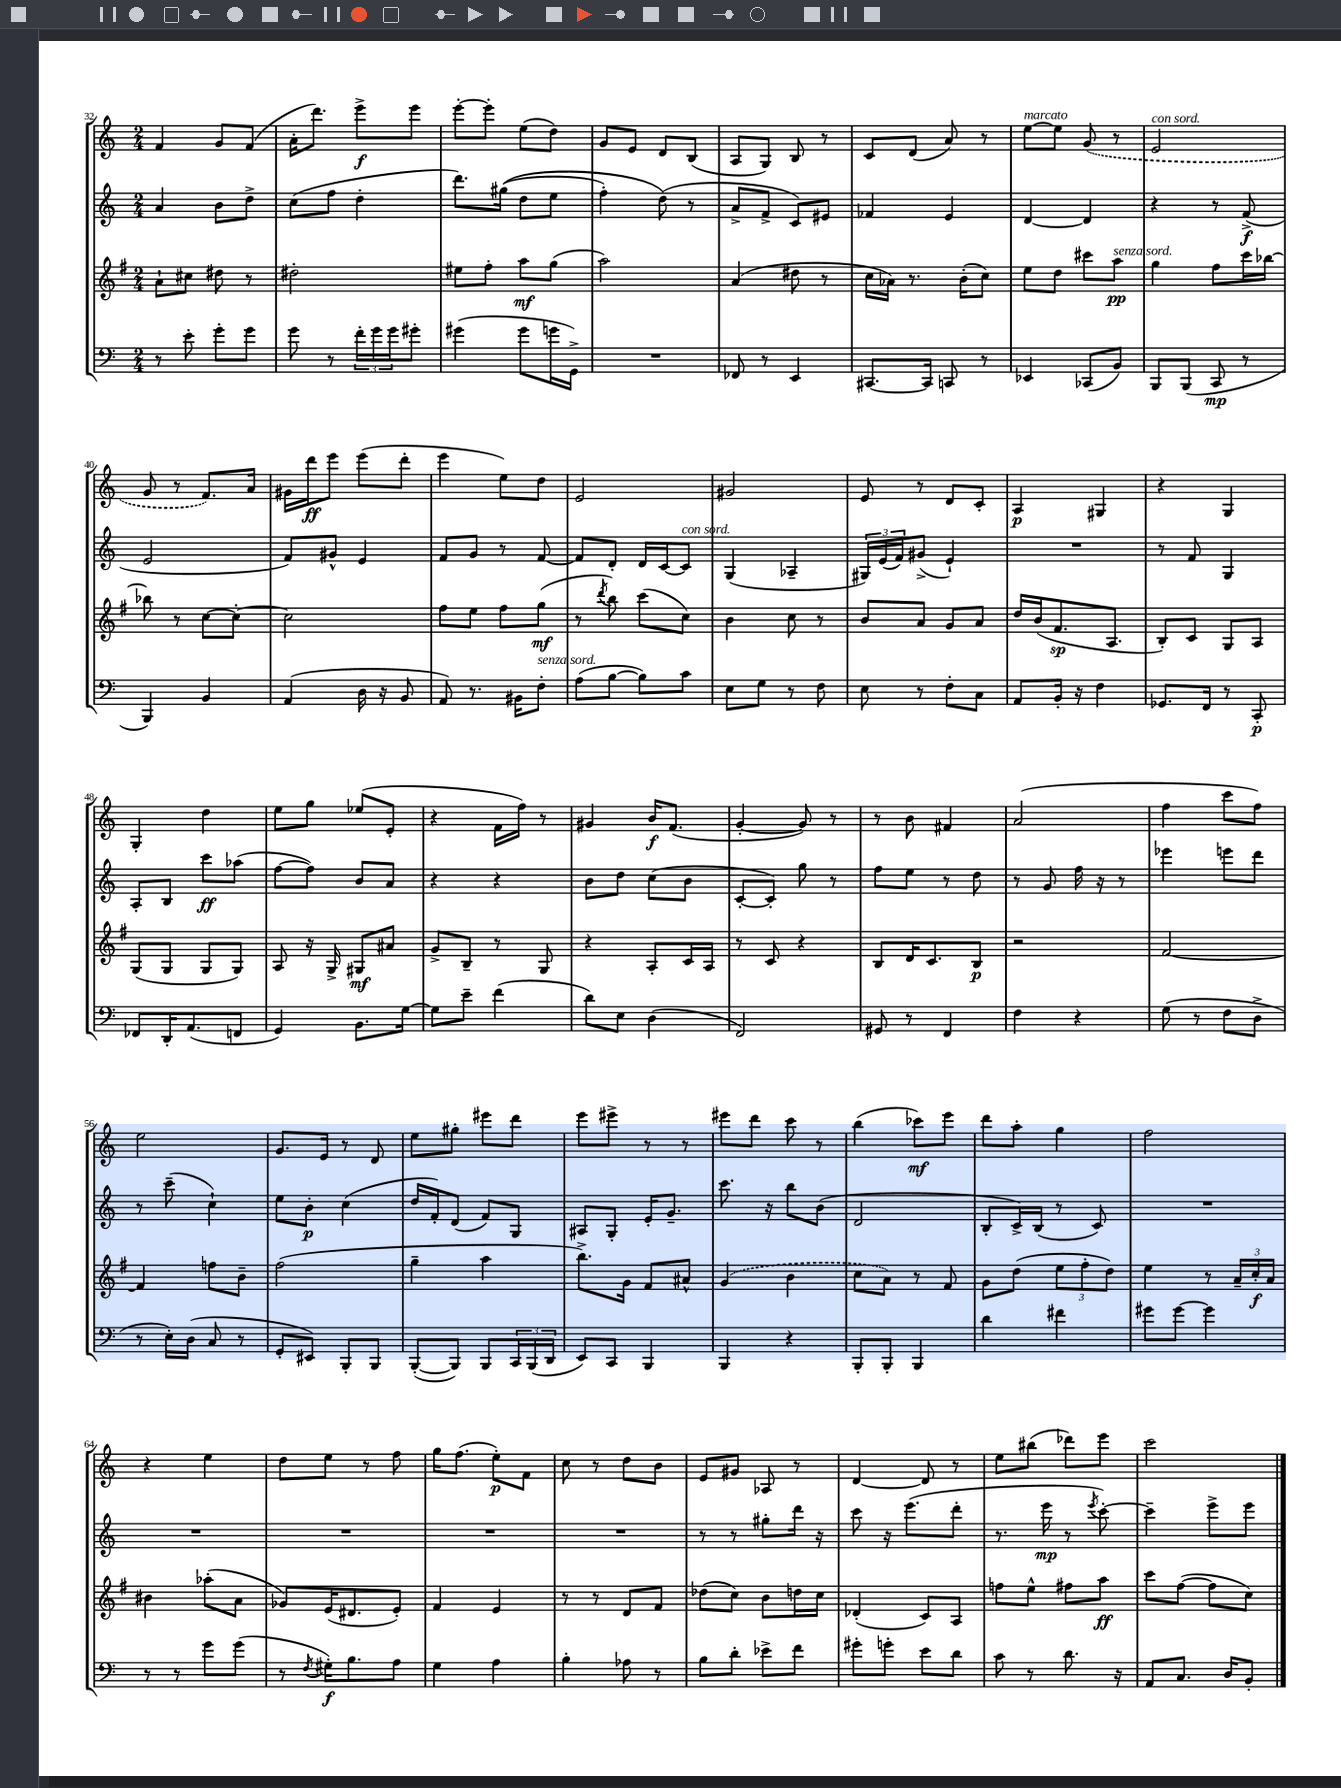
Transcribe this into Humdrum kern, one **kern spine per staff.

**kern	**kern	**kern	**kern
*staff4	*staff3	*staff2	*staff1
*clefF4	*clefG2	*clefG2	*clefG2
*k[]	*k[f#]	*k[]	*k[]
*M2/4	*M2/4	*M2/4	*M2/4
8r	8a`\L	4a/	4f/
8e'\	8cc#\J	.	.
8g'\L	8dd#\	8b\L	8g/L
8g\J	8r	8dd^\J	(8f/J
=	=	=	=
8g\	2dd#'\	(8cc\L	16a'\LK
.	.	.	8.ddd\J)
8r	.	8ff\J	.
24f'\LL	.	4dd'\	8eee^\L
24g\	.	.	.
24g\J	.	.	.
8g#'\J	.	.	8eee\J
=	=	=	=
(4g#\	8ee#\L	8.ddd\L)	[8eee'\L
.	8ff#'\J	.	8eee'\]J
.	.	&((16gg#\Jk	.
8g#\L	8aa\L	8dd\L	(8ee\L
16g\L	(8gg\J	8ee\J	8dd\J)
16GG^\JJ)	.	.	.
=	=	=	=
2r	2aa\)	4ff'\)	8g/L
.	.	.	8e/J
.	.	(8dd\&)	8d/L
.	.	8r	(8B/J
=	=	=	=
8FF-/	(4a/	8a^/L	8A/L
8r	.	8f^/J	8G/J)
4EE/	8dd#\	8c/L)	8B/
.	8r	8e#/J	8r
=	=	=	=
[8.CC#/L	16cc\LL	4f-/	8c/L
.	16a-\JJ)	.	.
.	8.r	.	(8d/J
16CC#/]Jk	.	.	.
8CC/	.	4e/	8a/)
.	(16b'\LK	.	.
8r	8cc\J)	.	8r
=	=	=	=
4EE-/	8ee\L	[4d/	[8ee\L
.	8dd\J	.	8ee\]J
(8CC-/L	8ccc#\L	4d/]	(8g/
8BB/J)	8aa\J	.	8r
=	=	=	=
8BBB/L	4gg\	4r	2e/
(8BBB/J	.	.	.
8CC/	8ff#\L	8r	.
8r	16ccc\L	(8f^/	.
.	[16bb-\JJ	.	.
=	=	=	=
4BBB/)	8bb-\]	2e/	8g/
.	8r	.	8r
4BB/	[8cc\L	.	8.f/L)
.	8cc'\_J	.	.
.	.	.	16a/Jk
=	=	=	=
(4AA/	2cc\]	8f/L)	16g#\LL
.	.	.	16ddd\J
.	.	8g#^^/J	8eee\J
16D\	.	4e/	(8eee\L
16r	.	.	.
8BB/	.	.	8ddd'\J
=	=	=	=
8AA/)	8ff#\L	8f/L	4eee\
8.r	8ee\J	8g/J	.
.	8ff#\L	8r	8ee\L)
16BB#\LK	.	.	.
8F'\J	(8gg\J	[8f/	8dd\J
=	=	=	=
(8A\L	8r	8f/]L	2e/
.	8qddd/	.	.
[8B\J	8bb\)	8d'/J	.
8B\]L)	(8ccc\L	16d/LL	.
.	.	[16c/J	.
8c\J	8cc\J)	8c/]J	.
=	=	=	=
8E\L	4b\	(4G/	2g#/
8G\J	.	.	.
8r	8cc\	4A-~/	.
8F\	8r	.	.
=	=	=	=
8E\	8b/L	24G#/LL)	8e/
.	.	(24e/	.
.	.	24f/J)	.
8r	8a/J	(8g#^/J	8r
8F'\L	8g/L	4e`/)	8d/L
8C\J	8a/J	.	8c'/J
=	=	=	=
8AA/L	16dd/LL	2r	4A/
.	(16b/J	.	.
16BB'/Jk	8.f#/	.	.
16r	.	.	.
4F\	.	.	4G#/
.	8.A/J	.	.
=	=	=	=
8.GG-/L	8B'/L)	8r	4r
.	8c/J	8f/	.
16FF/Jk	.	.	.
8r	8G/L	4G/	4G/
8CC'/	8A/J	.	.
=	=	=	=
8FF-/L	(8G/L	8A'/L	4G'/
16DD'/K	8G/J	8B/J	.
(8.AA/	.	.	.
.	8G/L	8ccc\L	4dd\
8FF/J	8G/J)	(8aa-\J	.
=	=	=	=
4GG/)	8A/	[8ff\L	8ee\L
.	16r	8ff\]J)	8gg\J
.	16G^/	.	.
8.BB\L	8G#/L	8b/L	(8ee-/L
.	8a#/J	8a/J	8e'/J
[16G\Jk	.	.	.
=	=	=	=
8G\]L	8g^/L	4r	4r
8e~\J	8B~/J	.	.
(4f\	8r	4r	16f\LL
.	.	.	16ff\JJ)
.	8G/	.	8r
=	=	=	=
8d\L)	4r	8b\L	4g#/
8E\J	.	8dd\J	.
(4D\	8A'/L	(8cc\L	16b/LK
.	.	.	(8.f/J
.	16c/L	8b\J	.
.	16A/JJ	.	.
=	=	=	=
2FF/)	8r	[8c'/L	[4g'/
.	8c/	8c'/]J)	.
.	4r	8gg\	8g/])
.	.	8r	8r
=	=	=	=
8GG#/	8B/L	8ff\L	8r
8r	16d/K	8ee\J	8b\
.	8.c/	.	.
4FF/	.	8r	4f#/
.	8B/J	8dd\	.
=	=	=	=
4F\	2r	8r	(2a/
.	.	8g/	.
4r	.	16ff\	.
.	.	16r	.
.	.	8r	.
=	=	=	=
(8G\	[2f#/	4eee-\	4ff\
8r	.	.	.
8F\L	.	8eee\L	8ccc\L
8D^\J	.	8ddd\J	8ff\J)
=	=	=	=
8r	4f#/]	8r	2ee\
16E'\LL)	.	(8ccc~\	.
(16D\JJ	.	.	.
8C/	8ff\L	4cc`\)	.
8r	8b~\J	.	.
=	=	=	=
8GG'/L	(2ff#\	8ee\L	8.g/L
8EE#/J)	.	8b'\J	.
.	.	.	16e/Jk
8BBB'/L	.	(4cc\	8r
8BBB/J	.	.	8d/
=	=	=	=
([8BBB'/L	4gg~\	16dd/LL	8ee\L
.	.	16f'/J)	.
8BBB/]J)	.	(8d/J	8gg#'\J
8BBB/L	4aa\	8f/L)	8eee#\L
24CC/L	.	8G/J	8ddd\J
(24BBB/	.	.	.
24DD/JJ	.	.	.
=	=	=	=
8EE/L)	8.bb^\L)	8A#/L	8eee\L
8CC/J	.	8G'/J	8eee#^\J
.	16g\Jk	.	.
4BBB/	8f#/L	16e'/LK	8r
.	.	8.g~/J	.
.	8a#^^/J	.	8r
=	=	=	=
4BBB/	(4g/	8.ccc\	8eee#\L
.	.	.	8ddd\J
.	.	16r	.
4r	4b\	8bb\L	8ccc\
.	.	(8b\J	8r
=	=	=	=
8BBB'/L	8cc\L	2d/	(4bb\
8BBB'/J	8a\J)	.	.
4BBB/	8r	.	8ccc-\L)
.	8f#/	.	8eee\J
=	=	=	=
4d\	8g\L	8B'/L	8ddd\L
.	(8dd\J	16c^/L)	8aa'\J
.	.	(16B/JJ	.
4f#\	12ee\L	8r	4gg\
.	12ff#'\	.	.
.	.	8c/)	.
.	12dd\J)	.	.
=	=	=	=
8g#\L	4ee\	2r	2ff\
[8g#\J	.	.	.
4g#\]	8r	.	.
.	24a~/LL	.	.
.	24cc'/	.	.
.	24a/JJ	.	.
=	=	=	=
8r	4b#\	2r	4r
8r	.	.	.
8g\L	(8aa-'\L	.	4ee\
(8g\J	8a\J	.	.
=	=	=	=
8r	8g-/L)	2r	8dd\L
8qF/	.	.	.
16G#'\LK)	(16e/K	.	8ee\J
8.B\	8.d#/	.	.
.	.	.	8r
8A\J	8e'/J)	.	8ff\
=	=	=	=
4G\	4f#/	2r	16gg\LK
.	.	.	(8.ff\J
4A\	4e/	.	8ee'\L)
.	.	.	8f\J
=	=	=	=
4B'\	8r	2r	8cc\
.	8r	.	8r
8A-\	8d/L	.	8dd\L
8r	8f#/J	.	8b\J
=	=	=	=
8B\L	(8dd-\L	8r	8e/L
8d'\J	8cc\J)	8r	8g#/J
8e-^\L	8b\L	8gg#'\L	8A-/
8f\J	16dd\L	16ddd\Jk	8r
.	16cc\JJ	16r	.
=	=	=	=
8g#'\L	(4d-'/	8ccc\	[4d/
8g'\J	.	16r	.
.	.	(8.eee\L	.
8e\L	8c/L)	.	8d/]
8d\J	8A/J	8ddd'\J	8r
=	=	=	=
8c\	8ff\L	8.r	8ee\L
8r	8ee^^\J	.	(8bb#\J
.	.	16eee\	.
8.d\	8ff#\L	8r	8ddd-\L)
.	.	8qeee/	.
.	8aa\J	[8ccc'\)	8eee\J
16r	.	.	.
=	=	=	=
8AA/L	8ccc\L	4ccc~\]	2ccc\
8.C/J	([8ff#\J	.	.
.	8ff#\]L	8eee^\L	.
16D/LK	.	.	.
8BB'/J	8cc\J)	8eee\J	.
==	==	==	==
*-	*-	*-	*-
